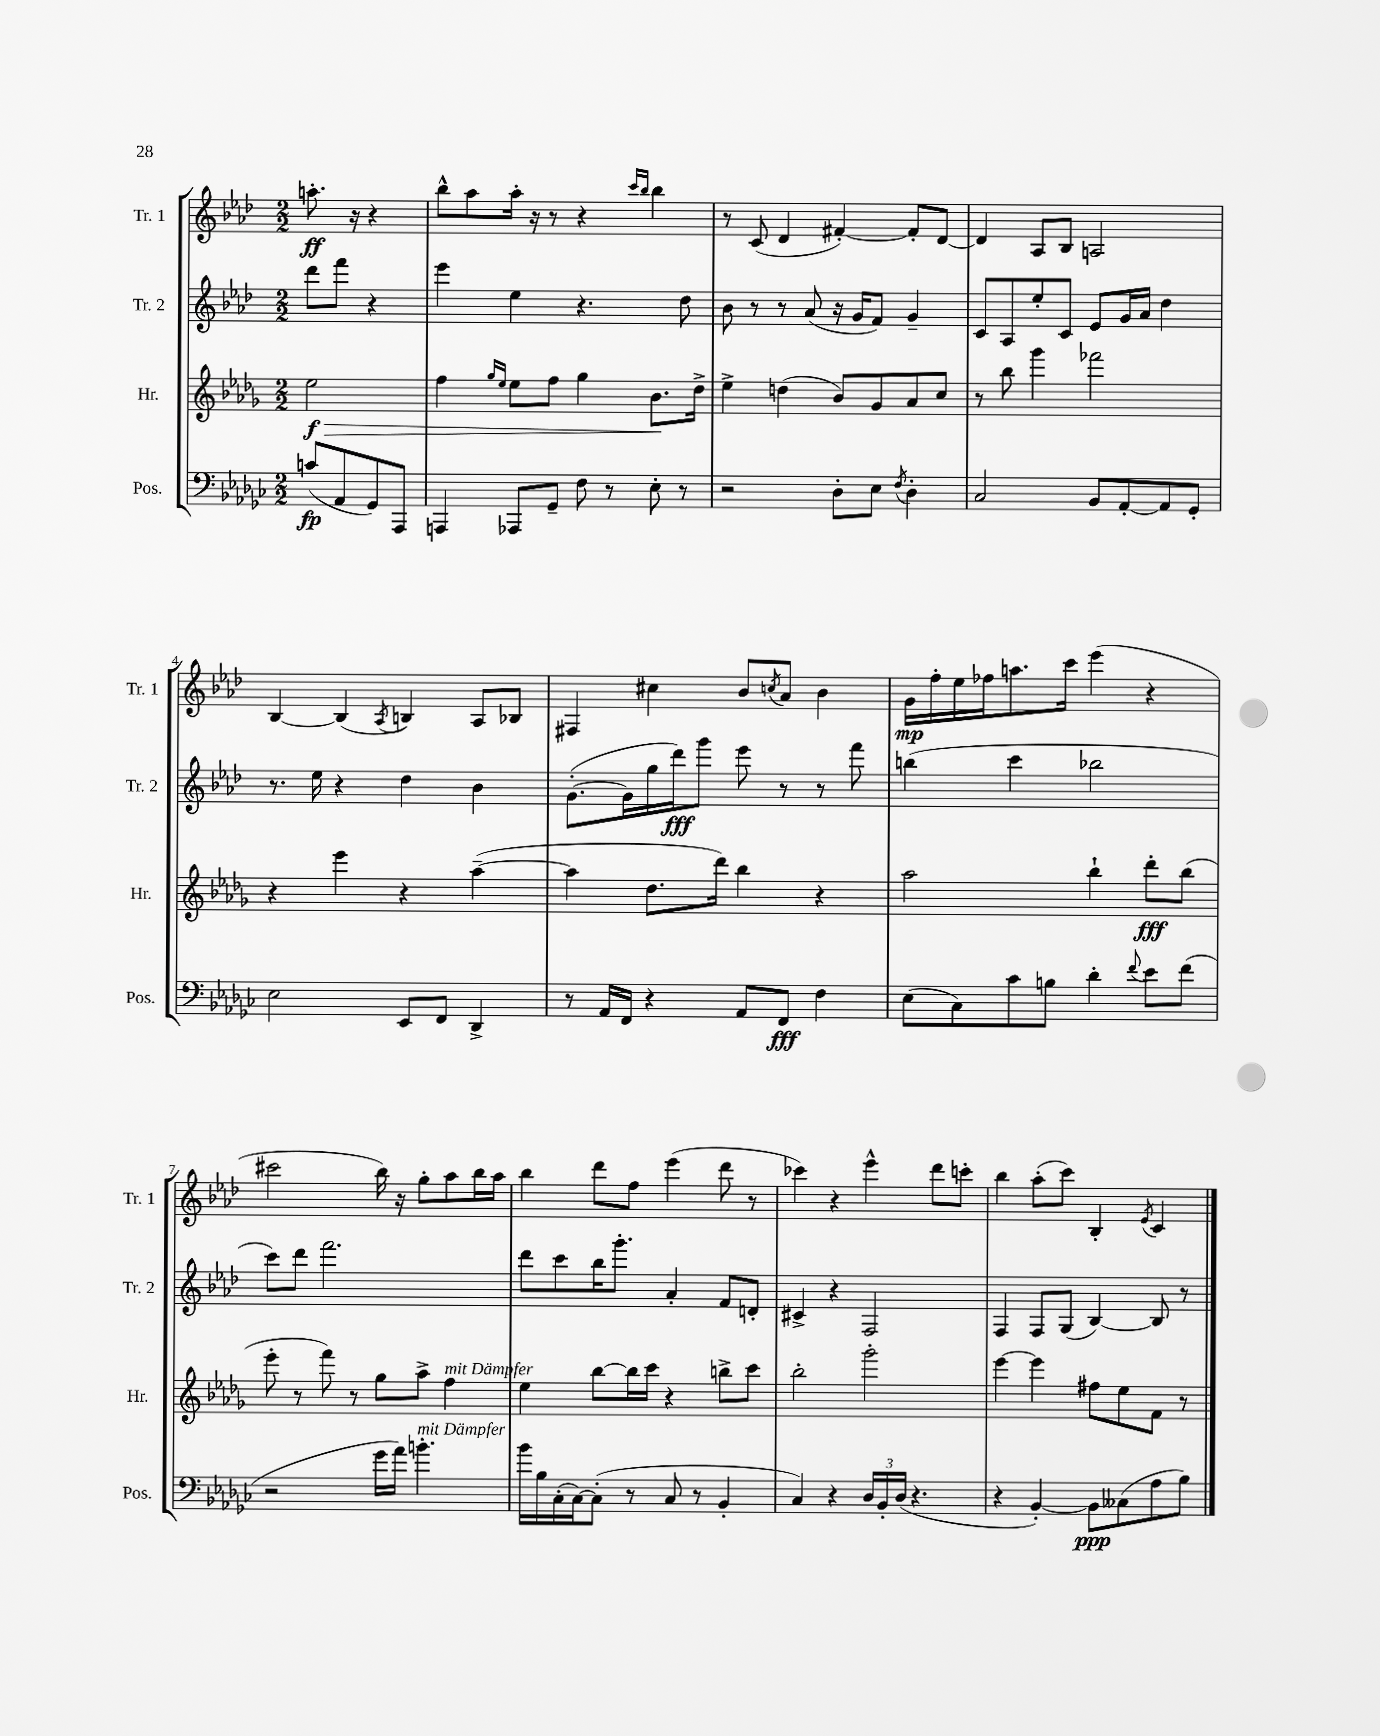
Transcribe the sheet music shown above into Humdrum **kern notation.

**kern	**kern	**kern	**kern
*staff4	*staff3	*staff2	*staff1
*clefF4	*clefG2	*clefG2	*clefG2
*k[b-e-a-d-g-c-]	*k[b-e-a-d-g-]	*k[b-e-a-d-]	*k[b-e-a-d-]
*M2/2	*M2/2	*M2/2	*M2/2
(8c	2ee-	8ddd-	8.aa'
8AA-	.	8fff	.
.	.	.	16r
8GG-)	.	4r	4r
8AAA-	.	.	.
=	=	=	=
4AAA	4ff	4eee-	8bb-^^
.	.	.	8aa-
.	16qqgg-	.	.
.	16qqee-	.	.
8AAA-	8ee-	4ee-	16aa-'
.	.	.	16r
8GG-~	8ff	.	8r
8F	4gg-	4.r	4r
8r	.	.	.
.	.	.	16qqccc
.	.	.	16qqbb-
8E-'	8.b-	.	4bb-
8r	.	8dd-	.
.	16dd-^	.	.
=	=	=	=
2r	4ee-^	8b-	8r
.	.	8r	(8c
.	(4dd	8r	4d-
.	.	(8a-	.
8D-'	8b-)	16r	[4f#')
.	.	16g	.
8E-	8g-	8f)	.
8qF	.	.	.
4D-'	8a-	4g~	8f#']
.	8cc	.	[8d-
=	=	=	=
2C-	8r	8c	4d-]
.	8bb-	8A-	.
.	4ggg-	8ee-'	8A-
.	.	8c	8B-
8BB-	2fff-	8e-	2A
[8AA-'	.	16g	.
.	.	16a-	.
8AA-]	.	4dd-	.
8GG-'	.	.	.
=	=	=	=
2E-	4r	8.r	[4B-
.	.	16ee-	.
.	4eee-	4r	(4B-]
.	.	.	8qA-
8EE-	4r	4dd-	4B)
8FF	.	.	.
4DD-^	([4aa-~	4b-	8A-
.	.	.	8B-
=	=	=	=
8r	4aa-]	([8.g'	4F#
16AA-	.	.	.
16FF	.	16g]	.
4r	8.dd-	16gg	4cc#
.	.	16ddd-)	.
.	.	8ggg	.
.	16ddd-)	.	.
8AA-	4bb-	8eee-	8b-
.	.	.	8qcc
8FF	.	8r	8a-
4F	4r	8r	4b-
.	.	8fff	.
=	=	=	=
(8E-	2aa-	(4bb	16g
.	.	.	16ff'
8C-)	.	.	16ee-
.	.	.	16ff-
8c-	.	4ccc	8.aa
8B	.	.	.
.	.	.	16ccc
4d-'	4bb-`	2bb-	(4eee-
8qqf	.	.	.
8e-	8ddd-'	.	4r
(8f	(8bb-	.	.
=	=	=	=
2r	8eee-'	8ccc)	2ccc#
.	8r	8ddd-	.
.	8fff)	2.fff	.
.	8r	.	.
16g-	8gg-	.	16bb-)
16a-)	.	.	16r
4.b'	8aa-^	.	8gg'
.	4ff	.	8aa-
.	.	.	16bb-
.	.	.	16aa-
=	=	=	=
16b-	4ee-	8ddd-	4bb-
16B-	.	.	.
(16C-'	.	8ccc	.
[16C-)	.	.	.
(8C-']	[8bb-	16bb-	8ddd-
.	.	8.ggg'	.
8r	16bb-]	.	8ff
.	16ccc	.	.
8C-	4r	4a-'	(4eee-
8r	.	.	.
4BB-'	8bb^	8f	8ddd-
.	8ccc	8d'	8r
=	=	=	=
4C-)	2bb-'	4c#^	4ccc-)
4r	.	4r	4r
24D-	2ggg-'	2F	4eee-^^
24BB-'	.	.	.
(24D-	.	.	.
4.r	.	.	.
.	.	.	8ddd-
.	.	.	8ccc'
=	=	=	=
4r	[4eee-	4F	4bb-
[4BB-')	4eee-]	8F	(8aa-'
.	.	(8G	8ccc)
8BB-]	8ff#	[4B-)	4B-'
(8C--	8ee-	.	.
.	.	.	8qe-
8A-	8f	8B-]	4c
8B-)	8r	8r	.
==	==	==	==
*-	*-	*-	*-
